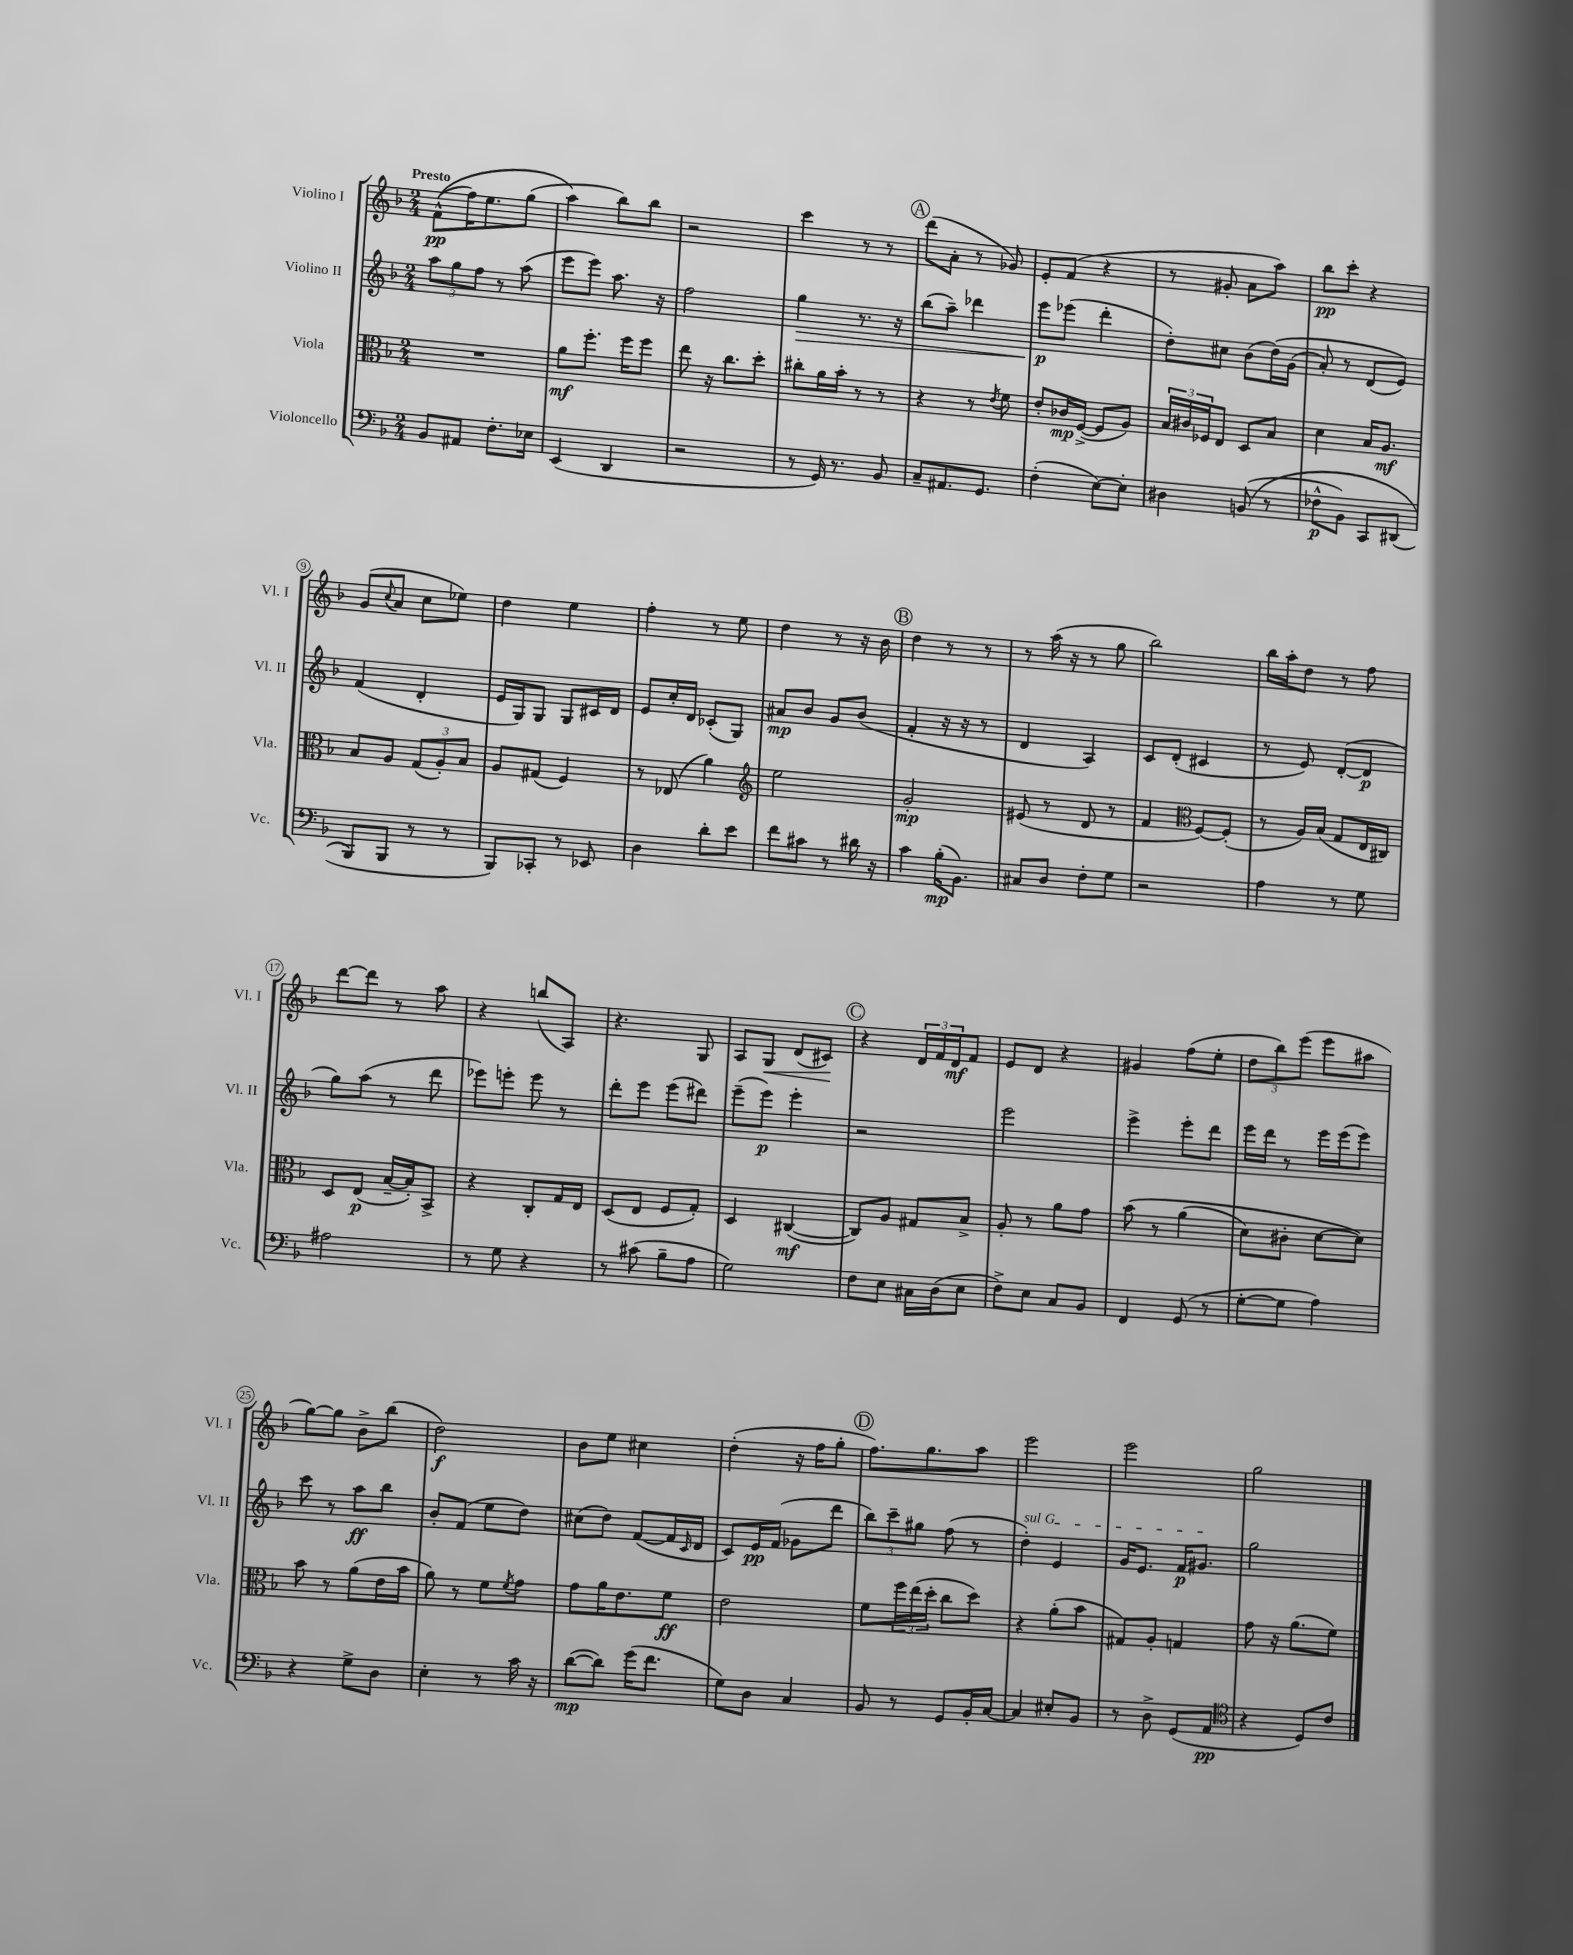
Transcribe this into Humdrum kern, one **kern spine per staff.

**kern	**kern	**kern	**kern
*staff4	*staff3	*staff2	*staff1
*clefF4	*clefC3	*clefG2	*clefG2
*k[b-]	*k[b-]	*k[b-]	*k[b-]
*M2/4	*M2/4	*M2/4	*M2/4
8BB-	2r	12aa	&((8f^^
.	.	12gg	.
8AA#	.	.	16ff)
.	.	12ff	.
.	.	.	8.ee
8.F'	.	8r	.
.	.	(8aa	(8gg
16E-	.	.	.
=	=	=	=
(4EE	8a	8eee	4aa&)
.	8.ff'	8eee)	.
4DD	.	8.aa	8bb-)
.	16ff	.	.
.	8ff	.	8bb-
.	.	16r	.
=	=	=	=
2r	8ee	2ff	2r
.	16r	.	.
.	8.cc	.	.
.	8dd'	.	.
=	=	=	=
8r	8cc#'	4gg	4ccc
16GG)	16a	.	.
8.r	16b-'	.	.
.	8r	8.r	8r
8BB-	8r	.	8r
.	.	16r	.
=	=	=	=
8C~	4r	(8bb-	(8ddd
8.AA#	.	8aa~)	8a'
.	8r	4ddd-	8r
8.GG	.	.	.
.	8qe	.	.
.	8f	.	8g-)
=	=	=	=
(4F'	8e'	8eee	8e'
.	16c-	(8eee-	(8f
.	([16F^	.	.
[8E)	8F]	4ddd'	4r
8E']	8A)	.	.
=	=	=	=
4D#	24B-	8dd')	8r
.	24c#	.	.
.	24F-	.	.
.	8E	8cc#	8g#'
&((8BB	8D	(8b-	8a
8r	8B-	&(16dd)	8aa)
.	.	(16g	.
=	=	=	=
8F-^^	4d	8a')	8bb-
8BB-)	.	8r	8ccc'
8CC	16B-	(8d	4r
.	8.A	.	.
(8DD#	.	8e)&)	.
=	=	=	=
8BBB-&)	8B-	(4f	(8g
.	.	.	8qqcc
8BBB-	8A	.	8a
8r	(12G	4d'	8cc
.	12A')	.	.
8r	.	.	8ee-)
.	12B-	.	.
=	=	=	=
8BBB-)	8A	16e	4dd
.	.	16G)	.
8CC-'	(8G#	8G	.
8r	4F)	8G	4ee
8EE-	.	16c#	.
.	.	16d	.
=	=	=	=
4D	8r	8e	4ff'
.	(8E-	16cc'	.
.	.	16d	.
8d'	4a)	(8c-'	8r
8e	.	8G)	8ee
=	=	=	=
*	*clefG2	*	*
8f	2ee	8a#	4dd
8c#	.	8b-	.
8r	.	8g	8r
16d#	.	(8b-	16r
16r	.	.	16b-
=	=	=	=
4c	2g'	4f'	4dd
(16B-'	.	16r	8r
8.BB-)	.	16r	.
.	.	8r	8r
=	=	=	=
8C#	(8e#	4d	8r
8D	8r	.	(16aa
.	.	.	16r
8F'	8d	4A)	8r
8G	8r	.	8gg
=	=	=	=
2r	4f	8c	2bb-)
.	.	(8d'	.
*	*clefC3	*	*
.	[8F)	4c#	.
.	(8F']	.	.
=	=	=	=
4A	8r	8r	16bb-
.	.	.	16aa'
.	16A)	8e)	8dd
.	(16B-	.	.
8r	8G	([8d'	8r
8G	16E	8d]	8ff
.	16C#)	.	.
=	=	=	=
2A#	8D	8gg)	[8ddd
.	(8E	(8aa	8ddd]
.	[16B-~	8r	8r
.	16B-'])	.	.
.	8BB-^	8ddd	8aa
=	=	=	=
8r	4r	8eee-)	4r
8G	.	8eee'	.
4r	8C'	8eee	(8bb
.	16G	8r	8A)
.	16E	.	.
=	=	=	=
8r	(8D	8ddd'	4.r
(8c#	8E	8eee	.
8B-~	8F	(8eee	.
8A	8G')	8ddd#)	8G
=	=	=	=
2G)	4D	(8eee~	8A
.	.	8eee)	8G
.	([4C#	4eee'	(8d
.	.	.	8c#)
=	=	=	=
8F	8C#])	2r	4r
8E	8A	.	.
16C#	8G#	.	24d
.	.	.	24f
(16D	.	.	.
.	.	.	24d
8E	8B-^	.	8f
=	=	=	=
8F^)	8A'	2eee	8e
8E	8r	.	8d
8C	8a	.	4r
8BB-	8g	.	.
=	=	=	=
4FF	&(8b-	4eee^	4g#
.	8r	.	.
(8GG	(4a	8eee'	(8ff
8r	.	8ddd	8ee'
=	=	=	=
[8G'	8d)	16eee	12dd
.	.	16ddd	.
.	.	.	12bb-)
8G]	8c#'	8r	.
.	.	.	(12eee
4A)	[8d	16eee	8eee
.	.	(16eee	.
.	8d]&)	8eee)	8aa#
=	=	=	=
4r	8b-	8ccc	[8gg)
.	8r	8r	8gg]
8G^	(8a	8aa	8b-^
8D	16e	8bb-	(8bb-
.	16b-	.	.
=	=	=	=
4E'	8a)	8b-'	2dd)
.	8r	(8f	.
8r	8f	8ee	.
.	8qf	.	.
16c	8g	8dd)	.
16r	.	.	.
=	=	=	=
([8d	8g	(8cc#	8b-
8d])	16a	8dd)	8ee
.	8.e	.	.
(16g	.	([8f	4cc#
8.f	.	.	.
.	8f	16f]	.
.	.	16qqc	.
.	.	16d	.
=	=	=	=
8G)	2e	8c)	(4dd'
8D	.	16e	.
.	.	(16f	.
4C	.	8g-	16r
.	.	.	16ff
.	.	8ddd	8gg'
=	=	=	=
8BB-	8f	12bb-)	8.ff)
.	.	12ccc~	.
8r	24ff	.	.
.	(24ee	12gg#	.
.	.	.	8.gg
.	24dd'	.	.
8GG	8cc	(8ff	.
16BB-'	8dd)	8r	8aa
[16C	.	.	.
=	=	=	=
4C]	4r	4dd')	2eee
8E#'	(8a'	4e	.
8BB-	8b-	.	.
=	=	=	=
8r	8G#)	16g	2eee
.	.	8.e	.
8D^	8A'	.	.
(8GG	4G	16f	.
.	.	8.g#	.
8AA	.	.	.
=	=	=	=
*clefC4	*	*	*
4r	8g	2gg	2gg
.	16r	.	.
.	(8.a	.	.
8D)	.	.	.
8c	8f)	.	.
==	==	==	==
*-	*-	*-	*-
